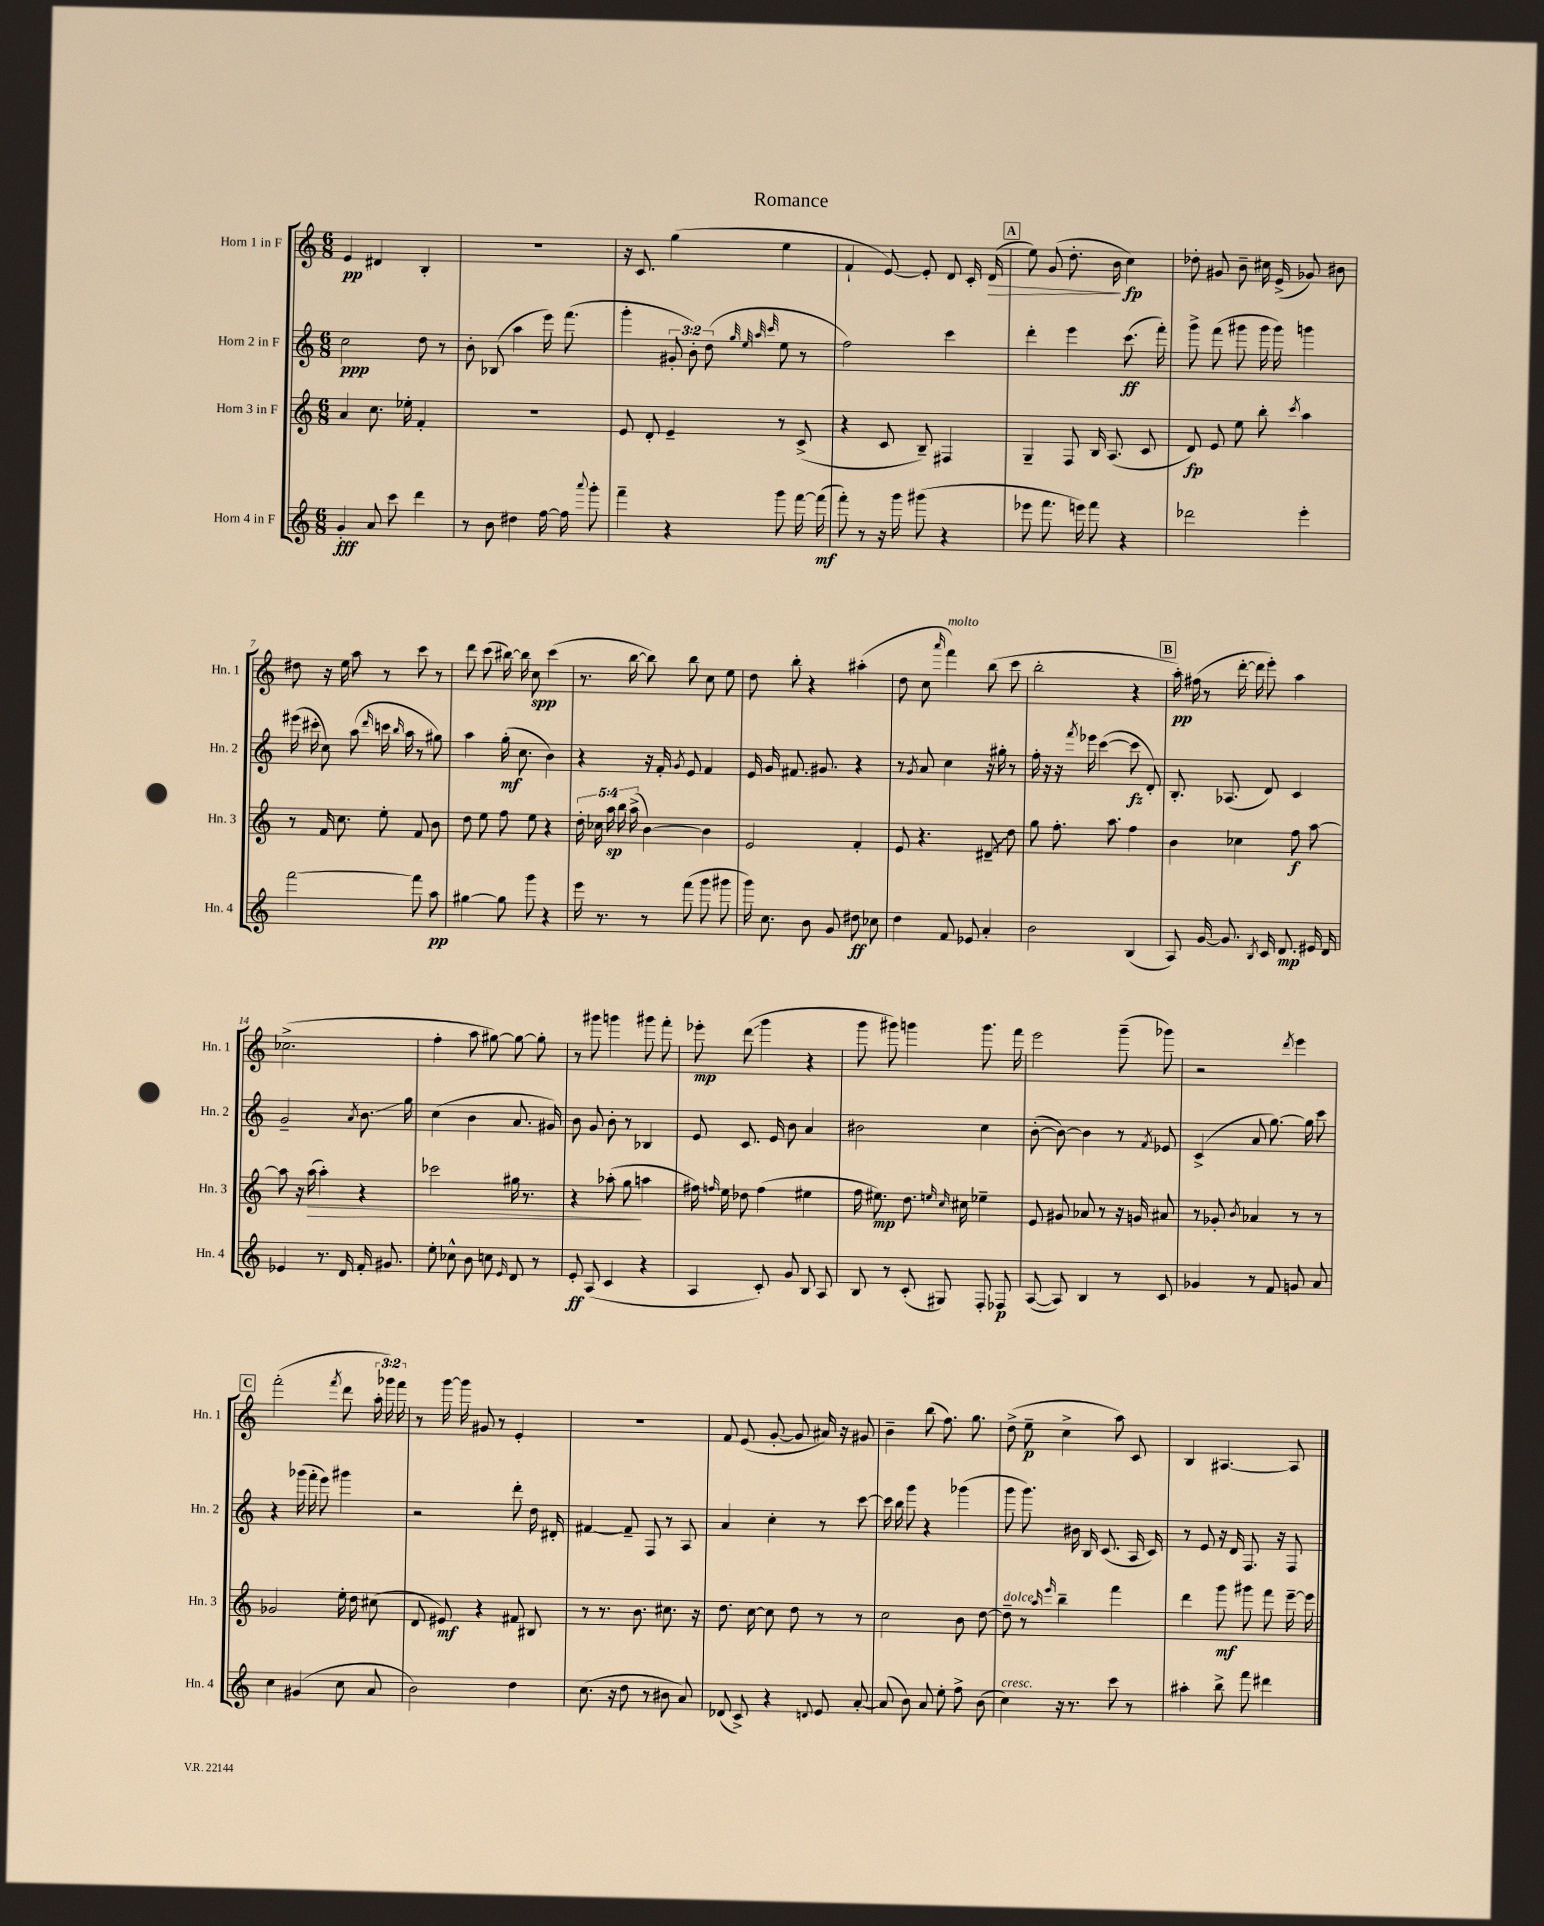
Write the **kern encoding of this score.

**kern	**kern	**kern	**kern
*staff4	*staff3	*staff2	*staff1
*clefG2	*clefG2	*clefG2	*clefG2
*k[]	*k[]	*k[]	*k[]
*M6/8	*M6/8	*M6/8	*M6/8
4g'	4a	2cc	4e
8a	8.cc	.	4d#
8ccc	.	.	.
.	16ee-'	.	.
4ddd	4f'	8dd	4B'
.	.	8r	.
=	=	=	=
8r	2.r	8b'	2.r
8b	.	(8B-	.
4dd#	.	4aa	.
[16ff	.	16eee)	.
16ff]	.	(8.fff	.
8qqaaa	.	.	.
8ggg'	.	.	.
=	=	=	=
4fff~	8e	4ggg'	16r
.	.	.	8.c
.	8d'	.	.
4r	4e~	12g#'	(4gg
.	.	12b')	.
.	.	(12dd	.
.	.	32qqgg	.
.	.	32qqee	.
.	.	32qqaa	.
.	.	32qqccc	.
8ggg	8r	8ee	4ee
[16fff	(8c^	8r	.
(16fff]	.	.	.
=	=	=	=
8fff')	4r	2ff)	4f`
8r	.	.	.
16r	8c	.	[8e)
16ggg	.	.	.
(8ggg#	8B~)	.	8e']
4r	4F#	4ccc	8d
.	.	.	16c'
.	.	.	(16d
=	=	=	=
8eee-	4G~	4ddd'	8ee)
8.fff	.	.	(8g
.	8F	4eee	8.dd'
16eee)	.	.	.
8fff	16B	.	.
.	(8.A	.	16b
4r	.	(8.ccc	4cc)
.	8c	.	.
.	.	16fff')	.
=	=	=	=
2ddd-	8d)	8ggg^	8dd-'
.	8e	(8fff	8g#
.	8ee	8ggg#	8b~
.	8bb'	16ggg#	16cc#
.	.	16ggg#)	(16e^
.	8qccc	.	.
4eee'	4aa	4ggg	8g-)
.	.	.	8b#
=	=	=	=
[2fff	8r	(16eee#	8dd#
.	.	16ccc#'	.
.	16f	8cc)	16r
.	8.cc	.	16ee
.	.	(8aa	8aa
.	.	16qqddd	.
.	8ee'	16ccc	8r
.	.	16qqbb	.
.	.	16aa	.
8fff]	8f	8r	8ccc
8aa	8b	8gg#)	8r
=	=	=	=
[4gg#	8dd	4aa	8ddd
.	8ee	.	(8ccc
8gg#]	8ff	(16gg'	[16bb#)
.	.	8.cc	16bb#]
8ggg	8ee	.	8cc
4r	4r	4b)	(4ccc
=	=	=	=
16eee	20dd'	4r	8.r
.	20cc-	.	.
8.r	.	.	.
.	20aa	.	.
.	20bb	.	.
.	.	.	[16bb
.	(20aa^	.	.
8r	[4b)	16r	8bb])
.	.	16f'	.
.	.	8qg	.
(8fff	.	8e	8bb
8ggg	4b]	4f	8cc
8ggg#	.	.	8ee
=	=	=	=
16ggg)	2e	16e	8dd
8.cc	.	16g	.
.	.	8.f#	8bb'
8b	.	.	4r
.	.	8.g#	.
8g	.	.	.
8dd#	4f'	4r	(4aa#'
8cc-	.	.	.
=	=	=	=
4dd	8e	8r	8dd
.	.	8qg	.
.	4.r	8a	8cc
.	.	.	16qqaaa
8f	.	4cc	4fff)
8e-	.	.	.
4a'	8d#~	16r	(8bb
.	.	16gg#'	.
.	8dd	8r	8ccc
=	=	=	=
2b	8gg	16ff'	2bb'
.	.	16r	.
.	8.ff'	16r	.
.	.	8qfff	.
.	.	16eee-	.
.	.	([4ccc	.
.	8.aa	.	.
(4B	4ff	8ccc]	4r
.	.	8d')	.
=	=	=	=
8A)	4b	8.B'	16aa')
.	.	.	(16ff#
[16g	.	.	8r
8.g]	.	(8.A-	.
.	4cc-	.	[16ddd'
.	.	.	16ddd]
8qB	.	.	.
16c	.	8d)	8eee')
8.d	.	.	.
.	8ff	4c	4aa
16e#	[8aa	.	.
16d	.	.	.
=	=	=	=
4e-	8aa]	2g~	(2.cc-^
.	16r	.	.
.	(16aa	.	.
8.r	4aa')	.	.
16d	.	.	.
.	.	8qa	.
16f'	4r	8.b	.
8.g#	.	.	.
.	.	16gg	.
=	=	=	=
8ee'	2ccc-	(4cc	4ff'
8cc-^^	.	.	.
8b	.	4b	8aa
8cc	.	.	[8gg#)
16qqe	.	.	.
8d	16gg#	8.a	8gg#_
.	8.r	.	.
8r	.	.	8gg#']
.	.	16g#)	.
=	=	=	=
8e'	4r	8b	8r
(8A	.	8g	8ggg#
4c	(8aa-'	8b'	4ggg
.	8gg	8r	.
4r	4aa	4B-	8ggg#
.	.	.	8fff'
=	=	=	=
4A	16ff#)	8e	8eee-'
.	16qqff	.	.
.	16ee	.	.
.	8dd-	8.c	(8ddd
8c')	(4ff	.	4ggg
.	.	16e	.
8g	.	8b	.
8B	4ee#	4a	4r
8A	.	.	.
=	=	=	=
8B	16ff	2b#	8ggg
.	8.ee#)	.	.
8r	.	.	8ggg#)
(8c'	8.dd	.	4ggg
8G#)	.	.	.
.	16qqee	.	.
.	16qqcc	.	.
.	16cc#	.	.
8F'	4ee-~	4cc	8.ggg
8F-	.	.	.
.	.	.	16fff
=	=	=	=
([8A	8e	([8b'	2eee
8A])	8g#	8b_)	.
4B	8a-	4b]	.
.	8r	.	.
8r	16r	8r	(8ggg~
.	16g	.	.
.	.	8qf	.
8c	8a#	8e-	8ggg-)
=	=	=	=
4g-	8r	(4c^	2r
.	8g-'	.	.
.	8qb	.	.
8r	4a-	8a	.
8f	.	[8.gg)	.
.	.	.	8qddd
8g	8r	.	4eee
.	.	16gg]	.
8a	8r	8ccc	.
=	=	=	=
4cc	2g-	4r	(2fff'
(4g#	.	(16ggg-	.
.	.	16fff'	.
.	.	8eee)	.
.	.	.	8qfff
8cc	16ee'	4ggg#	8ddd
.	16dd	.	.
8a	(8cc#	.	24aa'
.	.	.	24ggg-)
.	.	.	24fff
=	=	=	=
2b)	8d	2r	8r
.	8e#)	.	[16ggg
.	.	.	16ggg]
.	4r	.	8g#
.	.	.	8r
4dd	8f#	8ddd'	4e'
.	8B#	16dd	.
.	.	16d#'	.
=	=	=	=
(8.cc	8r	[4f#	2.r
.	8.r	.	.
16r	.	.	.
8dd	.	8f#~]	.
.	8.b	.	.
8r	.	8F	.
8b#	8.cc#	8r	.
8a)	.	8A	.
.	16r	.	.
=	=	=	=
(8d-	8.dd	4a	8f
8c^)	.	.	(8e
.	[16cc	.	.
4r	8cc]	4cc'	[8g'
.	8dd	.	8g]
8qqd	.	.	.
8e	8r	8r	16a#)
.	.	.	16r
[8a'	8r	[8ccc	8g#
=	=	=	=
(8a]	2cc	16ccc]	4b~
.	.	16bb	.
8b)	.	8ggg	.
8a	.	4r	(8bb
8ee'	.	.	8.ff)
8ff^	8b	(4ggg-	.
.	.	.	8.gg
(8b	[8dd	.	.
=	=	=	=
4cc)	8dd~]	8ggg	(8dd^
.	8r	8.ggg)	8ee~
.	16qqaa	.	.
.	16qqeee	.	.
16r	4bb~	.	4cc^
8.r	.	16b#	.
.	.	16B	.
.	.	(8.c	.
8ccc	4fff	.	8aa)
8r	.	16A	8c
.	.	16c)	.
=	=	=	=
4aa#'	4ddd	8r	4B
.	.	8e	.
8bb^	8ggg	16r	[4.A#
.	.	16d	.
8fff	8ggg#	8.F	.
4ddd#	8fff	.	.
.	.	16r	.
.	[16eee~	8F	8A#]
.	16eee]	.	.
==	==	==	==
*-	*-	*-	*-
